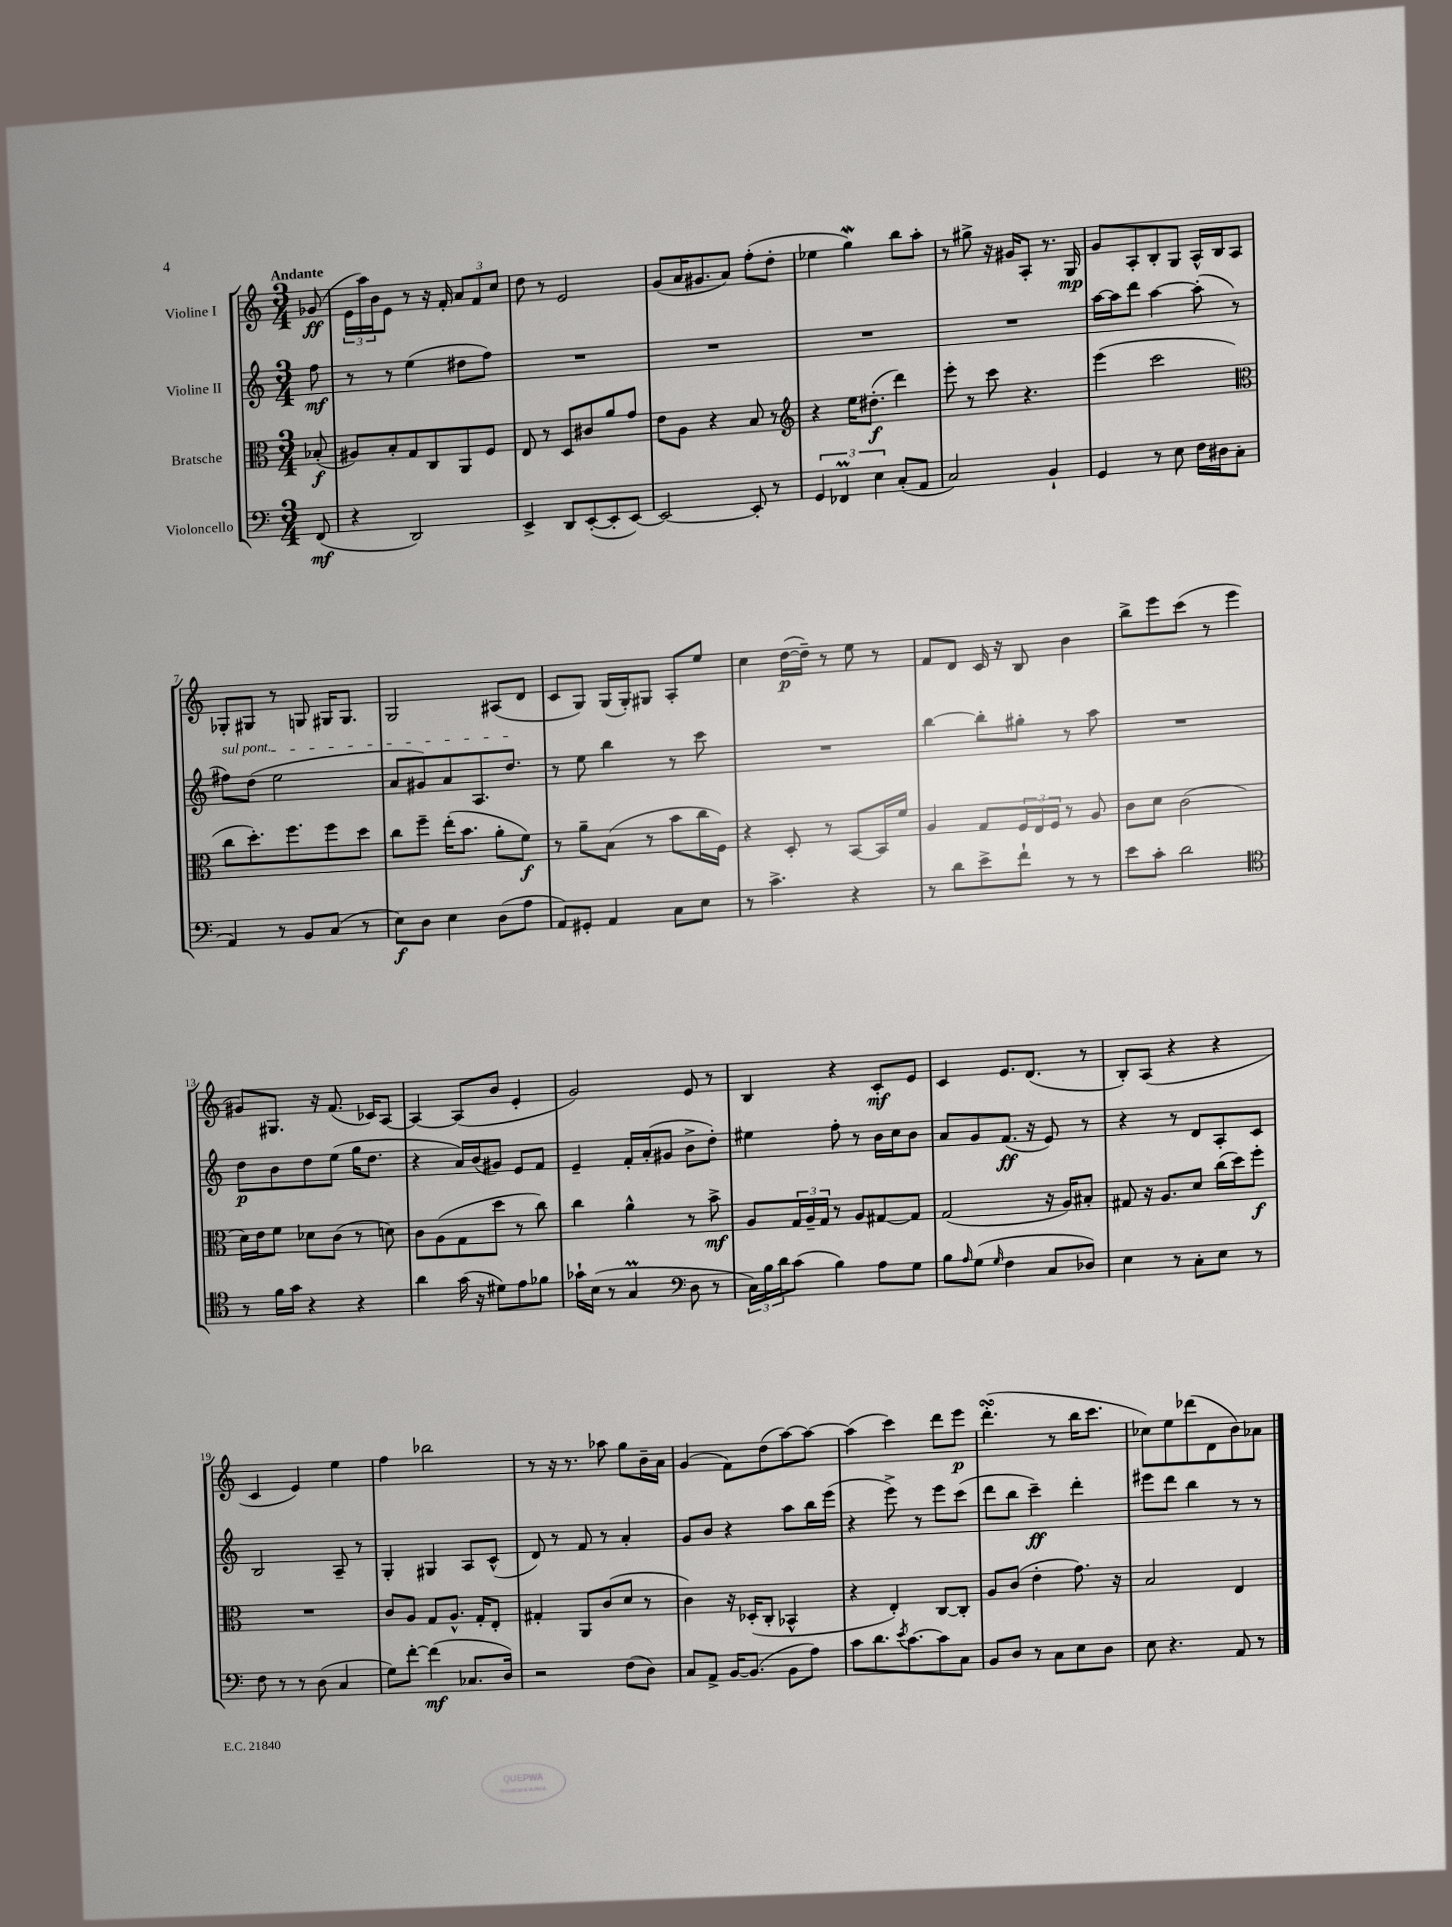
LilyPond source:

<<
\new StaffGroup <<
\new Staff = "s0" \with { instrumentName = "Violine I" } {
    \clef treble \key c \major \numericTimeSignature \time 3/4 \partial 8 \tempo "Andante"
    ges'8\ff( |
    \tuplet 3/2 { e'16 a''16) b'16 } e'8 r8 r16 f'16-. \tuplet 3/2 { a'8 f'8 c''8 } |
    d''8 r8 e'2 |
    g'8( a'16 gis'8. a'8) f''8-.( d''8-. |
    ees''4 g''4\mordent) b''8 a''8-. |
    r8 gis''8-> r16 gis'16 a8-. r8. g16\mp |
    g'8 a8-. b8-. g8 a16-^ b16 a8 |
    ges8-. gis8 r8 g8 gis16 gis8. |
    g2 ais8( d'8 |
    c'8 g8) g16( g16-.) gis8 a8-. e''8 |
    c''4 d''16~\p( d''16--) r8 e''8 r8 |
    f'8 d'8 c'16 r16 b8 b'4 |
    b''8-> e'''8 c'''8( r8 e'''4 |
    gis'8) gis8. r16 f'8.( ces'16) a8~ |
    a4~ a8( b'8 e'4-. |
    g'2) e'8 r8 |
    b4 r4 c'8-.\mf e'8 |
    c'4 e'8. d'8.( r8 |
    b8-.) a8( r4 r4 |
    c'4 e'4) e''4 |
    f''4 bes''2 |
    r8 r16 r8. aes''8 g''8 b'16-- a'16 |
    g'4( f'8) d''8( a''8~) a''8~ |
    a''4( c'''4) d'''8 e'''8\p |
    d'''4.-.\turn( r8 b''16 c'''8. |
    ces''8) e''8 des'''8( d'8 b'8) aes'8 \bar "|." |
}
\new Staff = "s1" \with { instrumentName = "Violine II" } {
    \clef treble \key c \major \numericTimeSignature \time 3/4 \partial 8
    f''8\mf |
    r8 r8 e''4( dis''8 f''8) |
    R2. |
    R2. |
    R2. |
    R2. |
    a''16~ a''16 d'''8 a''4~ a''8-.( r8 |
    \once \override TextSpanner.bound-details.left.text = \markup { \italic "sul pont." } fis''8\startTextSpan) d''8( e''2 |
    a'8 gis'8) a'8 a8. d''8.\stopTextSpan |
    r8 e''8 b''4 r8 c'''8 |
    R2. |
    b''4~ b''8-. gis''8-. r8 a''8 |
    R2. |
    d''8\p b'8 d''8 e''8( g''16 d''8. |
    r4 a'16) b'16( gis'8) e'8 f'8 |
    e'4-- f'16-. a'16-.( gis'8 b'8-> d''8-.) |
    eis''4 f''8-. r8 b'16 c''16 b'8 |
    a'8 g'8 f'8.\ff( r16 e'8) r8 |
    r4 r8 d'8 a8-. c'8 |
    b2 a8-- r8 |
    g4-. gis4 a8 c'8-^( |
    d'8) r8 f'8 r8 a'4-. |
    g'8 b'8 r4 a''8 b''16 e'''16( |
    r4 e'''8->) r8 e'''8 c'''8( |
    d'''8 b''8 c'''4--\ff) d'''4-. |
    eis'''8 d'''8 b''4 r8 r8 \bar "|." |
}
\new Staff = "s2" \with { instrumentName = "Bratsche" } {
    \clef alto \key c \major \numericTimeSignature \time 3/4 \partial 8
    bes8-.\f( |
    ais8) b8-. g8 c8 a,8 f8 |
    e8 r8 d8 cis'8 a'8 g'8 |
    e'8 a8 r4 b8 r8 |
    \clef treble r4 e''16 dis''8.-.\f( d'''4) |
    e'''8-. r8 c'''8 r4. |
    e'''4( c'''2 |
    \clef alto c''8 d''8.-.) f''8. f''8 d''8 |
    c''8 f''8-- e''16-.( b'8. a'8-. f'8\f) |
    r8 a'8-- b8( r8 b'8 c''16 f16) |
    r4 d8-. r8 b,8~ b,16 f'16 |
    a4 g8 \tuplet 3/2 { f16 e16 f16 } r8 a8 |
    c'8 d'8 c'2( |
    d'16) e'16 f'8 des'8 c'8( r8 d'8) |
    c'8 a8( g8 d''8 r8 c''8) |
    c''4 a'4-^ r8 b'8->\mf |
    a8 \tuplet 3/2 { g16 a16-- g16 } r8 a8 gis8~ gis8 |
    g2( r16 a16) bis8-. |
    gis8 r16 a8. d'8 c''16( d''16) f''8-.\f |
    R2. |
    c'8 a8 g8 a8.-^ g16-. e8-. |
    gis4-. a,8 c'8( d'8 r8 |
    c'4) r16 des16-.( c8-. bes,4-^ |
    r4 e4-.) c8~ c8-. |
    a8 c'8( e'4-. g'8.) r16 |
    b2 e4 \bar "|." |
}
\new Staff = "s3" \with { instrumentName = "Violoncello" } {
    \clef bass \key c \major \numericTimeSignature \time 3/4 \partial 8
    f,8\mf( |
    r4 d,2) |
    e,4-> d,8 e,8~-.( e,8-. e,8~) |
    e,2~ e,8-. r8 |
    \tuplet 3/2 { g,4 fes,4\prall e4 } c8-.( a,8 |
    c2) b,4-! |
    g,4 r8 e8 f16 dis16 c8( |
    a,4) r8 b,8 c8( r8 |
    e8\f) d8 e4 d8( a8 |
    a,8) gis,8-. a,4 c8 e8 |
    r8 c'4.-> r4 |
    r8 d'8 e'8-> f'8-! r8 r8 |
    e'8 c'8-. d'2 |
    \clef tenor r8 f'16 g'16 r4 r4 |
    a'4 g'16( r16 dis'8) e'8 fes'8 |
    ges'16-! b16( r8 g4\prall \clef bass d8 r8 |
    \tuplet 3/2 { c16) b16 d'16 } c'8( b4) a8 g8 |
    b8 \grace { a16 } g8( \grace { g16 } f4 c8 des8) |
    e4 r8 c8-. e8 r8 |
    f8 r8 r8 d8( c4 |
    g8) f'8~-. f'4\mf( ces8. d16) |
    r2 f8( d8) |
    c8 a,8-> b,16~ b,8.( b,8 a8) |
    c'8 d'8. \acciaccatura { e'8 } c'8.~ c'8 c8 |
    b,8 d8 r8 c8 e8 d8 |
    e8 r4. a,8 r8 \bar "|." |
}
>>
>>
